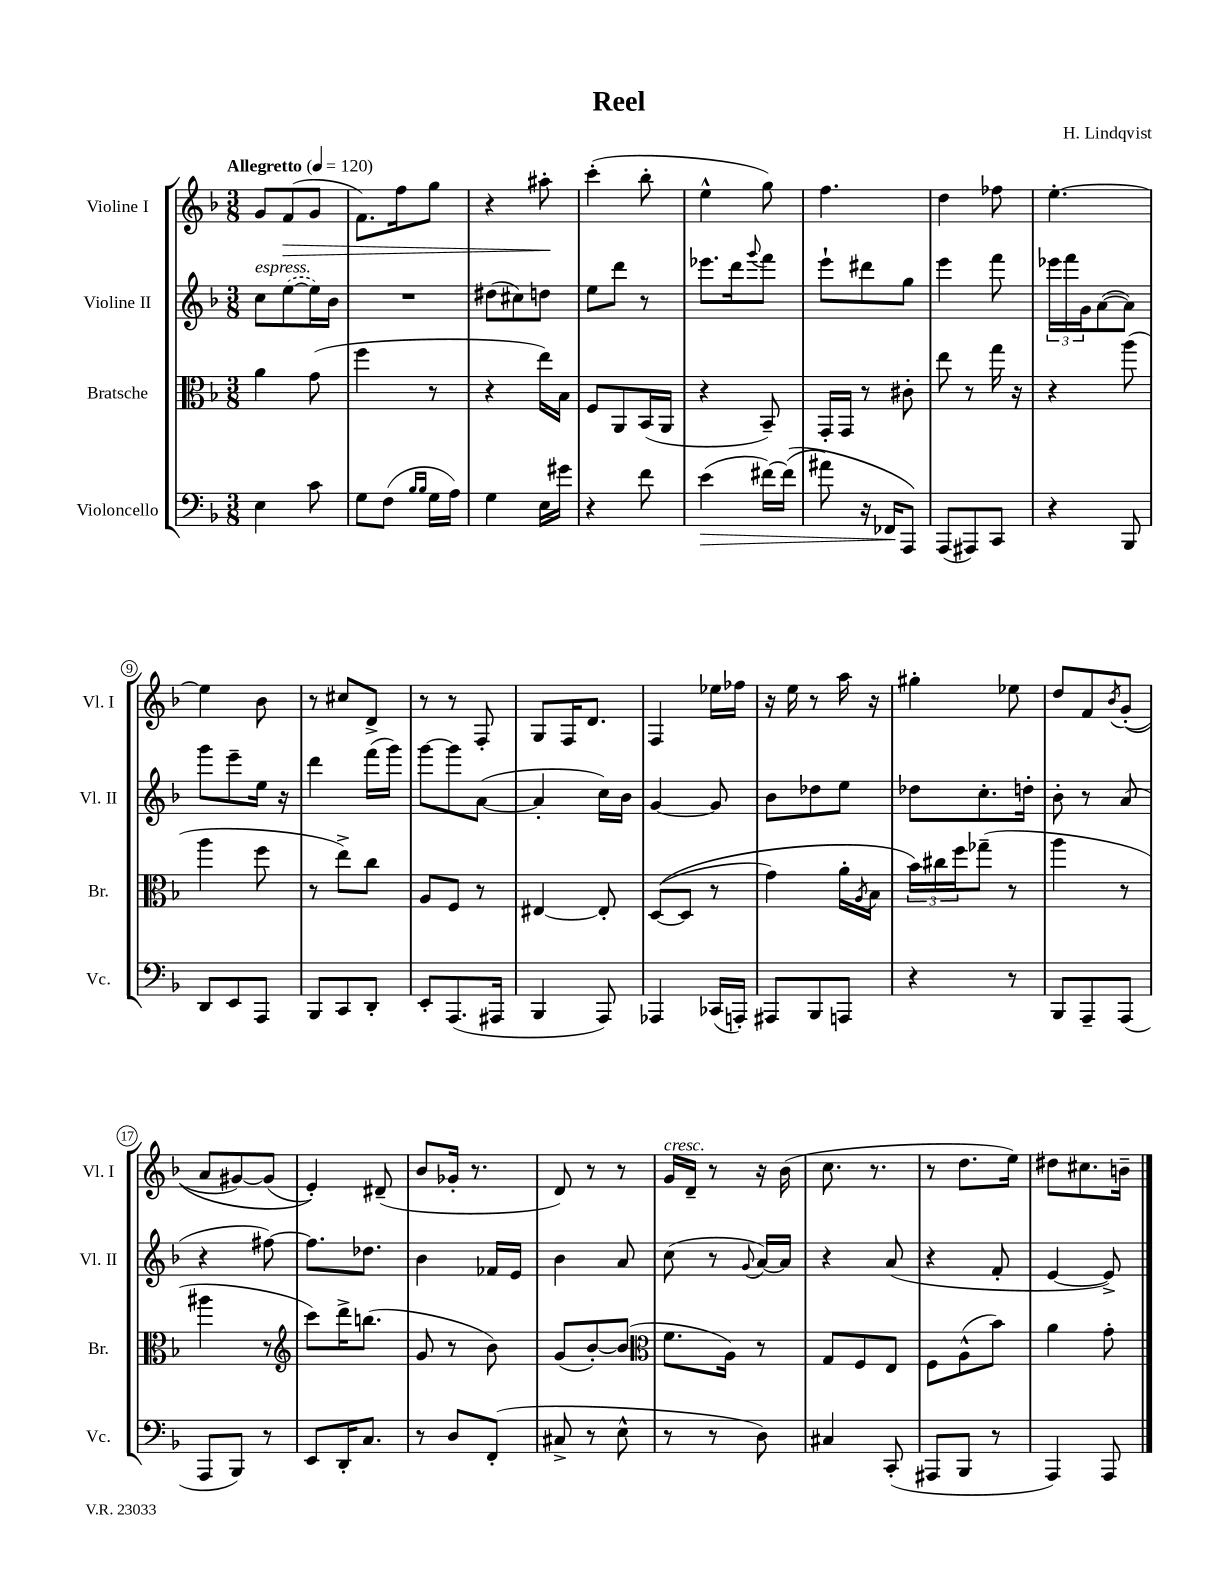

**kern	**kern	**kern	**kern
*staff4	*staff3	*staff2	*staff1
*clefF4	*clefC3	*clefG2	*clefG2
*k[b-]	*k[b-]	*k[b-]	*k[b-]
*M3/8	*M3/8	*M3/8	*M3/8
*MM120	*MM120	*MM120	*MM120
4E	4a	8cc	8g
.	.	([8ee	(8f
8c	(8g	16ee])	8g
.	.	16b-	.
=	=	=	=
8G	4ff	4.r	8.f)
(8F	.	.	.
.	.	.	16ff
16qqB-	.	.	.
16qqB-	.	.	.
16G	8r	.	8gg
16A)	.	.	.
=	=	=	=
4G	4r	(8dd#	4r
.	.	8cc#)	.
16E	16ee)	8dd	8aa#'
16g#	16B-	.	.
=	=	=	=
4r	8F	8ee	(4ccc'
.	8AA	8ddd	.
8f	(16BB-	8r	8bb-'
.	16AA	.	.
=	=	=	=
(4e	4r	8.eee-	4ee^^
.	.	16ddd	.
.	.	8qqggg	.
[16f#)	8BB-~)	8fff	8gg)
&((16f#]	.	.	.
=	=	=	=
8a#)	16GG'	8eee`	4.ff
.	16GG	.	.
16r	8r	8ddd#	.
16FF-	.	.	.
8AAA&)	8c#'	8gg	.
=	=	=	=
(8AAA	8ee	4eee	4dd
8AAA#)	8r	.	.
8CC	16gg	8fff	8ff-
.	16r	.	.
=	=	=	=
4r	4r	24eee-	[4.ee'
.	.	24fff	.
.	.	24g	.
.	.	([8a	.
8BBB-	(8aa	8a])	.
=	=	=	=
8DD	4aa	8ggg	4ee]
8EE	.	8eee~	.
8AAA	8ff	16ee	8b-
.	.	16r	.
=	=	=	=
8BBB-	8r	4ddd	8r
8CC	8ee^)	.	8cc#
8DD'	8cc	(16fff	8d^
.	.	16ggg)	.
=	=	=	=
8EE'	8A	[8ggg	8r
(8.AAA	8F	8ggg]	8r
.	8r	([8a	8F'
16AAA#	.	.	.
=	=	=	=
4BBB-	[4E#	4a']	8G
.	.	.	16F
.	.	.	8.d
8AAA)	8E#']	16cc)	.
.	.	16b-	.
=	=	=	=
4AAA-	&(([8D	[4g	4F
.	8D]	.	.
(16CC-	8r	8g]	16ee-
16AAA')	.	.	16ff-
=	=	=	=
8AAA#	4g)	8b-	16r
.	.	.	16ee
8BBB-	.	8dd-	8r
8AAA	16a'	8ee	16aa
.	8qA	.	.
.	16B-	.	16r
=	=	=	=
4r	24b-&)	8dd-	4gg#'
.	24cc#	.	.
.	24ff	.	.
.	(8gg-~	8.cc'	.
8r	8r	.	8ee-
.	.	16dd'	.
=	=	=	=
8BBB-	4aa	8b-'	8dd
8AAA~	.	8r	8f
.	.	.	8qb-
(8AAA	8r	(8a	&((8g'
=	=	=	=
8AAA	4aa#	4r	8a
8BBB-)	.	.	[8g#)
8r	8r	[8ff#)	(8g#]
=	=	=	=
*	*clefG2	*	*
8EE	8ccc)	8.ff#]	4e')&)
16DD'	16ddd^	.	.
8.C	(8.bb	8.dd-	.
.	.	.	(8d#~
=	=	=	=
8r	8g	4b-	8b-
8D	8r	.	16g-'
.	.	.	8.r
(8FF'	8b-)	16f-	.
.	.	16e	.
=	=	=	=
8C#^	(8g	4b-	8d)
8r	[8b-')	.	8r
8E^^	(8b-]	8a	8r
=	=	=	=
*	*clefC3	*	*
8r	8.f	(8cc	16g
.	.	.	16d~
8r	.	8r	8r
.	16A)	.	.
.	.	8qqg	.
8D)	8r	[16a)	16r
.	.	16a]	(16b-
=	=	=	=
4C#	8G	4r	8.cc
.	8F	.	.
.	.	.	8.r
(8CC'	8E	(8a	.
=	=	=	=
8AAA#	8F	4r	8r
8BBB-	(8A^^	.	8.dd
8r	8b-)	8f'	.
.	.	.	16ee)
=	=	=	=
4AAA)	4a	[4e	8dd#
.	.	.	8.cc#
8AAA	8g'	8e^])	.
.	.	.	16b~
==	==	==	==
*-	*-	*-	*-
